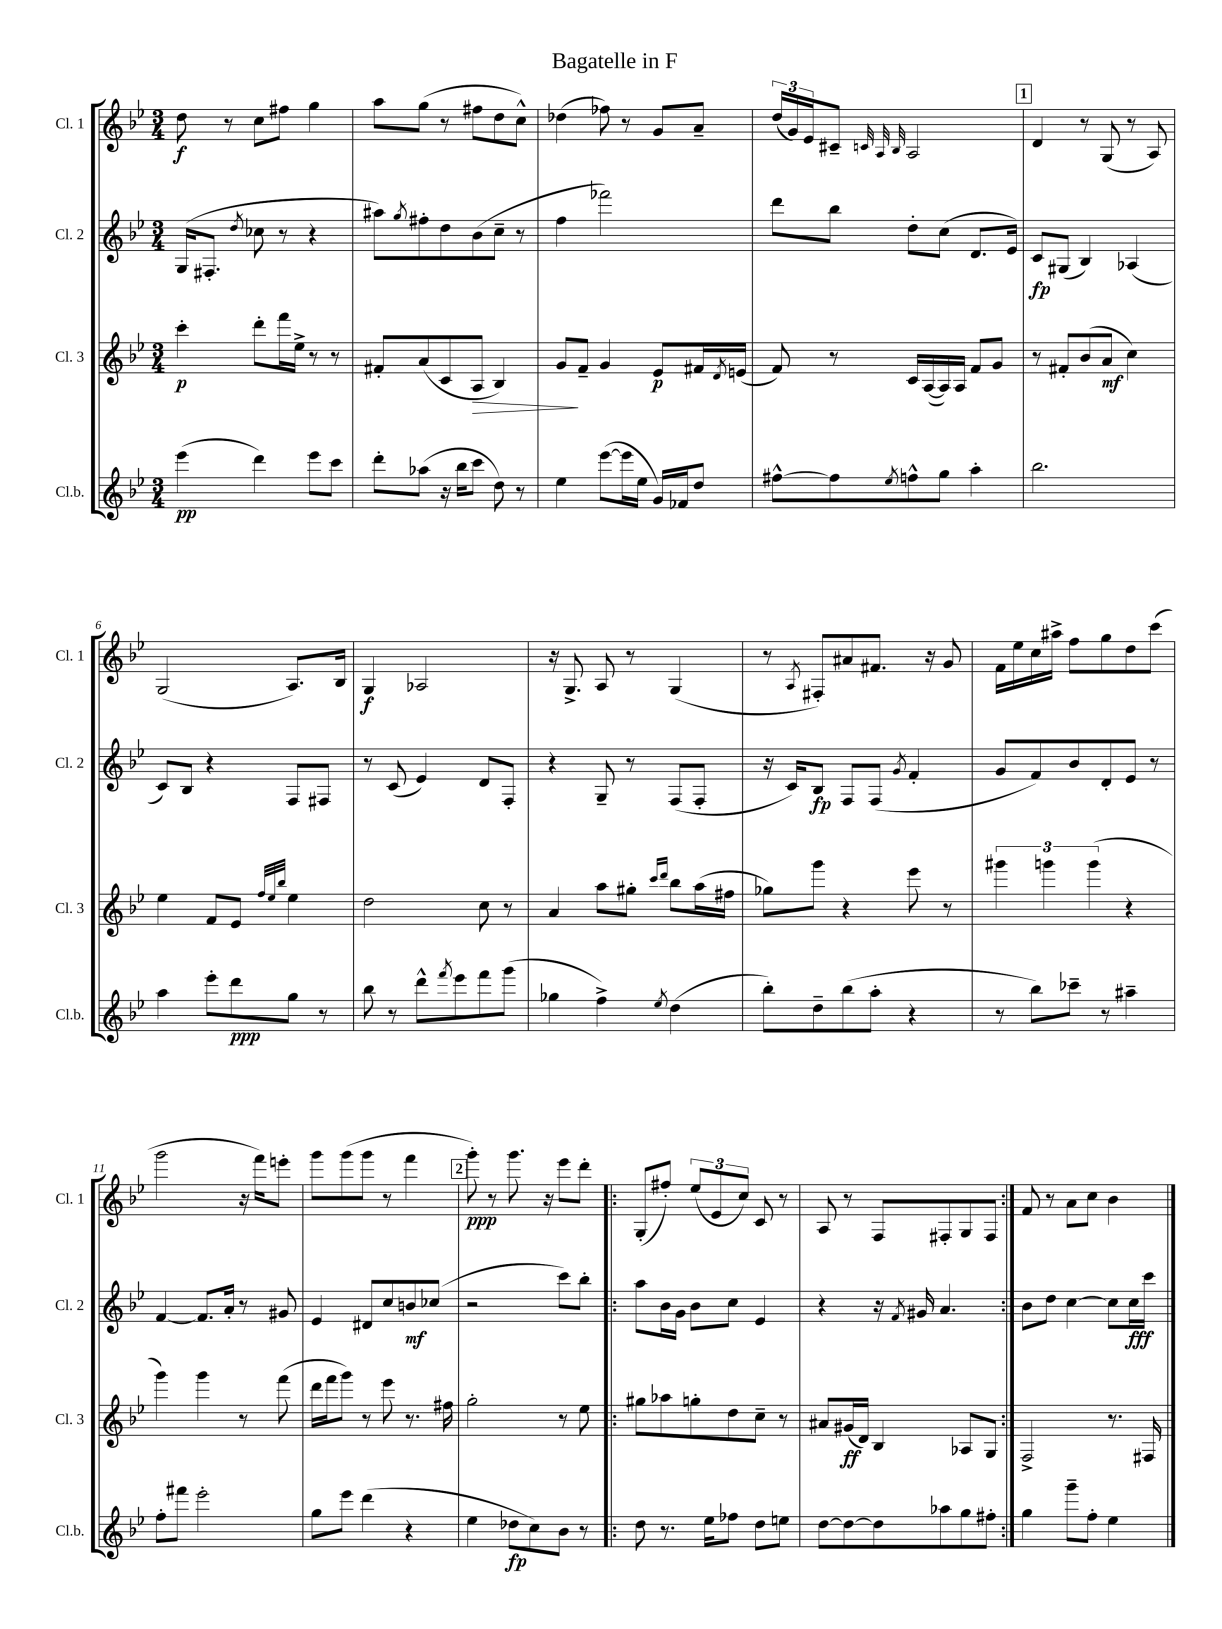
\header { title = "Bagatelle in F" }
<<
\new StaffGroup <<
\new Staff = "s0" \with { instrumentName = "Cl. 1" shortInstrumentName = "Cl. 1" } {
    \clef treble \key bes \major \numericTimeSignature \time 3/4
    d''8\f r8 c''8 fis''8 g''4 |
    a''8 g''8( r8 fis''8 d''8 c''8-^) |
    des''4( fes''8) r8 g'8 a'8-- |
    \tuplet 3/2 { d''16( g'16) ees'16 } cis'8-- \grace { c'32 a32 bes32 } a2 |
    \mark \markup { \box "1" } d'4 r8 g8( r8 a8) |
    g2( a8.) bes16 |
    g4\f aes2 |
    r16 g8.-> a8 r8 g4( |
    r8 \acciaccatura { a8 } fis8-.) ais'8 fis'8. r16 g'8 |
    f'16 ees''16 c''16 ais''16-> f''8 g''8 d''8 c'''8( |
    g'''2 r16 f'''16) e'''8-. |
    g'''8 g'''8( g'''8 r8 f'''4 |
    \mark \markup { \box "2" } g'''8-.\ppp) r8 g'''8. r16 ees'''8 d'''8-. |
    \repeat volta 2 { g8-.( fis''8-.) \tuplet 3/2 { ees''8( ees'8 c''8) } c'8 r8 |
    a8 r8 f8 fis8-. g8 fis8 | }
    f'8 r8 a'8 c''8 bes'4 \bar "|." |
}
\new Staff = "s1" \with { instrumentName = "Cl. 2" shortInstrumentName = "Cl. 2" } {
    \clef treble \key bes \major \numericTimeSignature \time 3/4
    g16( fis8.-. \acciaccatura { d''8 } ces''8 r8 r4 |
    ais''8) \acciaccatura { g''8 } fis''8-. d''8 bes'8( c''8-- r8 |
    f''4 fes'''2) |
    d'''8 bes''8 d''8-. c''8( d'8. ees'16) |
    \mark \markup { \box "1" } c'8\fp gis8( bes4) aes4( |
    c'8) bes8 r4 f8 fis8 |
    r8 c'8( ees'4) d'8 f8-. |
    r4 g8-- r8 f8( f8-. |
    r16 c'16) bes8\fp f8 f8( \acciaccatura { g'8 } f'4-. |
    g'8 f'8) bes'8 d'8-. ees'8 r8 |
    f'4~ f'8. a'16-. r8 gis'8 |
    ees'4 dis'8 c''8 b'8\mf ces''8( |
    \mark \markup { \box "2" } r2 c'''8) bes''8-. |
    \repeat volta 2 { a''8 bes'16 g'16 bes'8 c''8 ees'4 |
    r4 r16 \acciaccatura { f'8 } gis'16 a'4. | }
    bes'8 d''8 c''4~ c''8 c''16\fff c'''16 \bar "|." |
}
\new Staff = "s2" \with { instrumentName = "Cl. 3" shortInstrumentName = "Cl. 3" } {
    \clef treble \key bes \major \numericTimeSignature \time 3/4
    c'''4-.\p d'''8-. f'''16 ees''16-> r8 r8 |
    fis'8-. a'8( c'8 a8\> bes4) |
    g'8\! f'8-- g'4 ees'8\p fis'16 \acciaccatura { d'8 } e'16( |
    f'8) r8 c'16 a16~( a16) a16 f'8 g'8 |
    \mark \markup { \box "1" } r8 fis'8-. bes'8( a'8\mf c''4) |
    ees''4 f'8 ees'8 \grace { f''32 ees''32 bes''32 } ees''4 |
    d''2 c''8 r8 |
    a'4 a''8 gis''8-. \grace { c'''16 d'''16 } bes''8 a''16( fis''16 |
    ges''8) g'''8 r4 ees'''8 r8 |
    \tuplet 3/2 { gis'''4 g'''4 g'''4( } r4 |
    g'''4) g'''4 r8 f'''8( |
    d'''16 f'''16 g'''8) r8 ees'''8 r8. fis''16 |
    \mark \markup { \box "2" } g''2-. r8 ees''8 |
    \repeat volta 2 { gis''8 aes''8 g''8-. d''8 c''8-- r8 |
    ais'8 gis'16\ff( d'16) bes4 aes8 g8 | }
    f2-> r8. fis16 \bar "|." |
}
\new Staff = "s3" \with { instrumentName = "Cl.b." shortInstrumentName = "Cl.b." } {
    \clef treble \key bes \major \numericTimeSignature \time 3/4
    ees'''4\pp( d'''4) ees'''8 c'''8 |
    d'''8-. aes''8( r16 bes''16 c'''8 d''8) r8 |
    ees''4 ees'''8~( ees'''16 ees''16 g'16) fes'16 d''8 |
    fis''8~-^ fis''8 \acciaccatura { ees''8 } f''8-^ g''8 a''4-. |
    \mark \markup { \box "1" } bes''2. |
    a''4 ees'''8-. d'''8\ppp g''8 r8 |
    bes''8 r8 d'''8-^ \acciaccatura { f'''8 } ees'''8 f'''8 g'''8( |
    ges''4 f''4->) \acciaccatura { ees''8 } d''4( |
    bes''8-.) d''8-- bes''8( a''8-. r4 |
    r8 bes''8) ces'''8-- r8 ais''4-- |
    f''8-. fis'''8 ees'''2-. |
    g''8 ees'''8 d'''4( r4 |
    \mark \markup { \box "2" } ees''4 des''8\fp c''8) bes'8 r8 |
    \repeat volta 2 { d''8 r8. ees''16 fes''8 d''8 e''8 |
    d''8~ d''8~ d''8 aes''8 g''8 fis''8-. | }
    g''4 g'''8-- f''8-. ees''4 \bar "|." |
}
>>
>>
